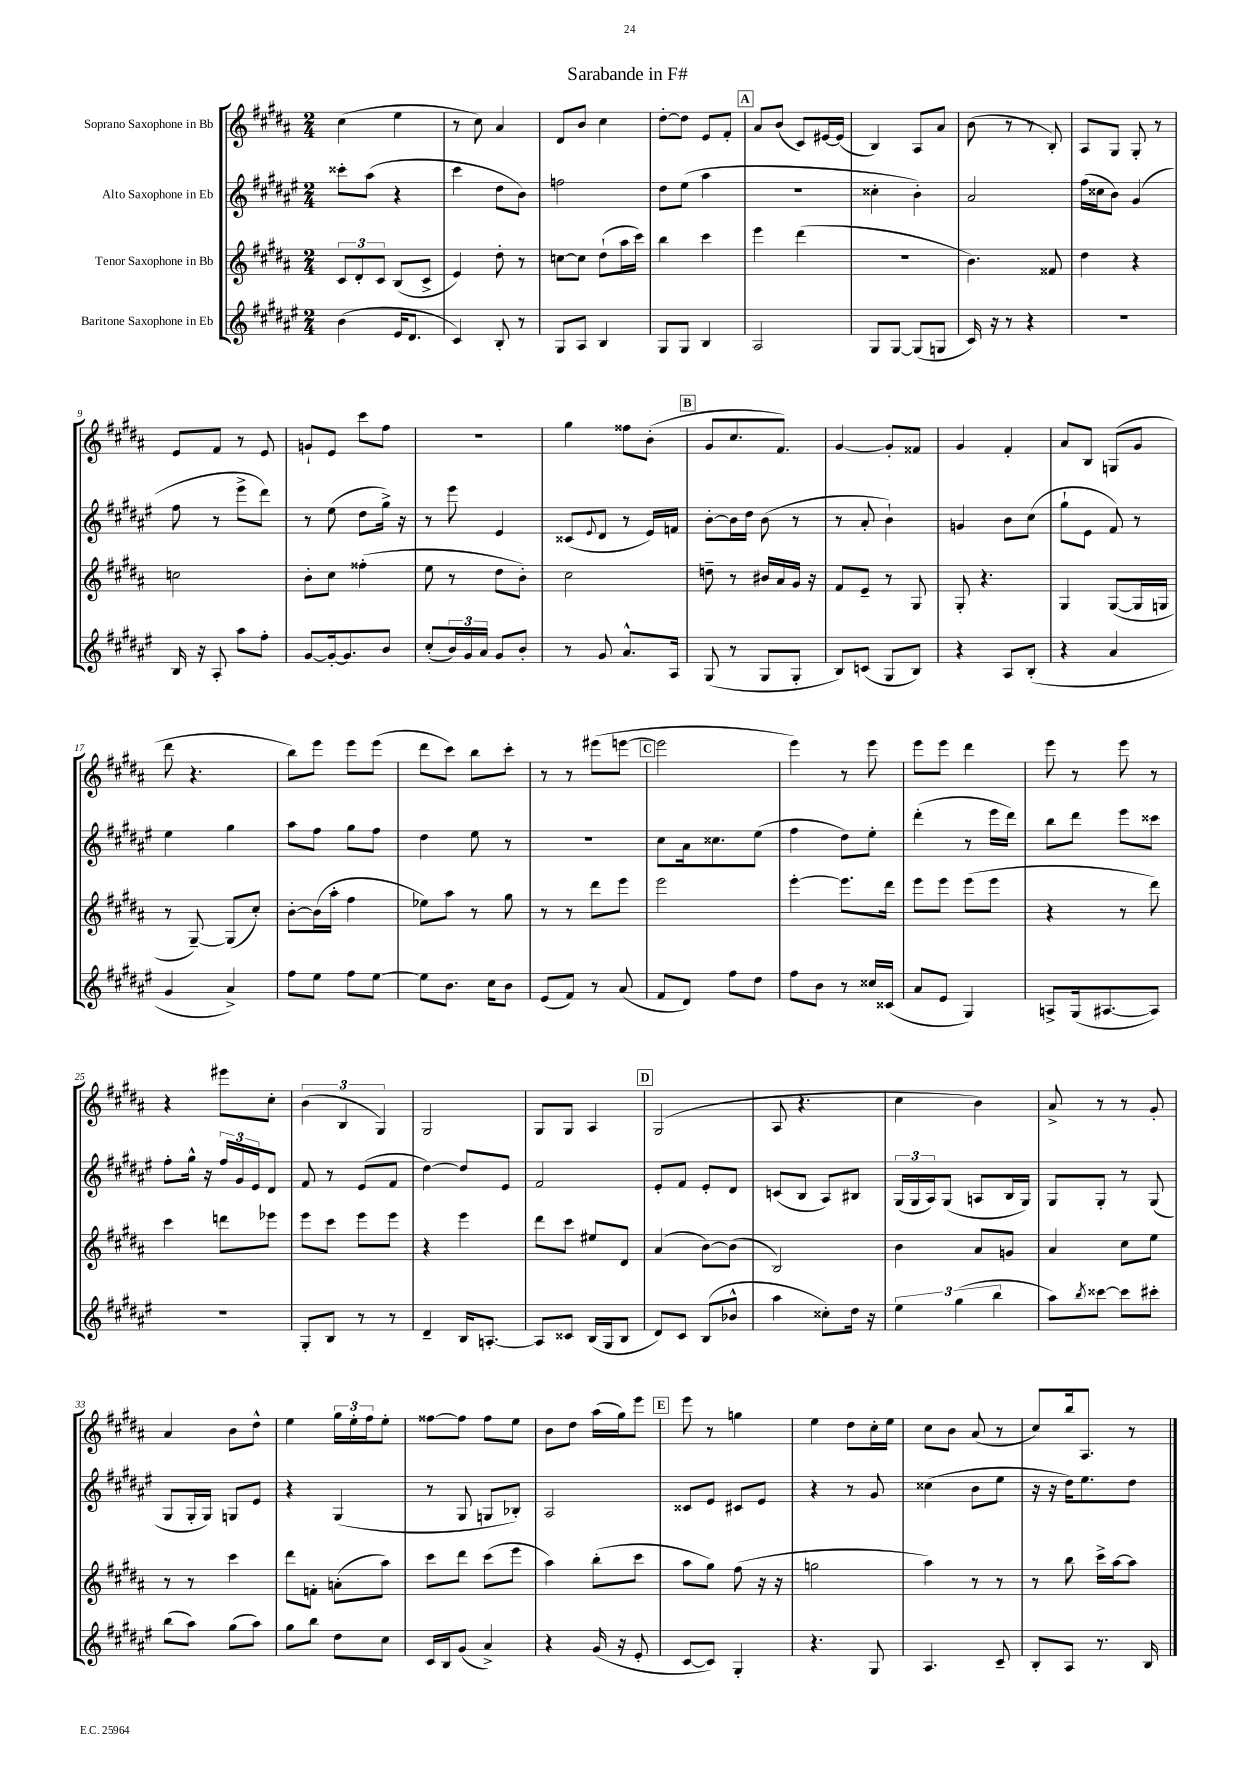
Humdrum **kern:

**kern	**kern	**kern	**kern
*staff4	*staff3	*staff2	*staff1
*clefG2	*clefG2	*clefG2	*clefG2
*k[f#c#g#d#a#e#]	*k[f#c#g#d#a#]	*k[f#c#g#d#a#e#]	*k[f#c#g#d#a#]
*M2/4	*M2/4	*M2/4	*M2/4
(4b\	12c#/L	8ccc##'\L	(4cc#\
.	12d#'/	.	.
.	.	(8aa#\J	.
.	12c#/J	.	.
16e#/LK	(8B/L	4r	4ee\
8.d#/J	.	.	.
.	8c#^/J	.	.
=	=	=	=
4c#/)	4e/)	4ccc#\	8r
.	.	.	8cc#\)
8B'/	8dd#'\	8dd#\L	4a#/
8r	8r	8b\J)	.
=	=	=	=
8G#/L	[8cc\L	2ff\	8d#/L
8A#/J	8cc\]J	.	8b/J
4B/	(8dd#`\L	.	4cc#\
.	16aa#\L	.	.
.	16ccc#\JJ)	.	.
=	=	=	=
8G#/L	4bb\	8dd#\L	[8dd#'\L
8G#/J	.	(8ee#\J	8dd#\]J
4B/	4ccc#\	4aa#\	8e/L
.	.	.	8f#'/J
=	=	=	=
2A#/	4eee\	2r	8a#/L
.	.	.	(8b/J
.	(4ddd#\	.	8c#/L)
.	.	.	[16e#/L
.	.	.	(16e#/]JJ
=	=	=	=
8G#/L	2r	4cc##'\	4B/)
[8G#/J	.	.	.
(8G#/]L	.	4b'\)	8A#/L
8G/J	.	.	8a#/J
=	=	=	=
16c#/)	4.b\)	2a#/	(8b\
16r	.	.	.
8r	.	.	8r
4r	.	.	8r
.	8f##/	.	8B'/)
=	=	=	=
2r	4dd#\	(16ff#\LL	8A#/L
.	.	16cc##\J	.
.	.	8b\J)	8G#/J
.	4r	(4g#/	8G#'/
.	.	.	8r
=	=	=	=
16B/	2cc\	8ff#\	8e/L
16r	.	.	.
8A#'/	.	8r	8f#/J
8aa#\L	.	8eee#^\L	8r
8ff#'\J	.	8ddd#\J)	8e/
=	=	=	=
[8g#/L	8b'\L	8r	8g`/L
16g#'/_k	8cc#\J	(8ee#\	8e/J
8.g#/]	.	.	.
.	(4ff##'\	8dd#\L	8ccc#\L
8b/J	.	16gg#^\Jk)	8ff#\J
.	.	16r	.
=	=	=	=
(8cc#'/L	8ee\	8r	2r
24b/L)	8r	8eee#\	.
24g#/	.	.	.
24a#/JJ	.	.	.
8g#/L	8dd#\L	4e#/	.
8b'/J	8b'\J)	.	.
=	=	=	=
8r	2cc#\	(8c##/L	4gg#\
.	.	8qqe#/	.
8g#/	.	8d#/J	.
8.a#^^/L	.	8r	8ff##\L
.	.	16e#/LL)	(8b'\J
16A#/Jk	.	16f/JJ	.
=	=	=	=
(8G#/	8dd~\	[8b'\L	8g#/L
8r	8r	16b\]L	8.cc#/
.	.	16dd#\JJ	.
8G#/L	16b#/LL	(8b\	.
.	16a#/	.	8.f#/J)
8G#'/J	16g#/JJ	8r	.
.	16r	.	.
=	=	=	=
8B/L)	8f#/L	8r	[4g#/
(8c/J	8e~/J	8a#'/	.
8G#/L	8r	4b`\)	8g#'/]L
8B/J)	8G#/	.	8f##/J
=	=	=	=
4r	8G#'/	4g/	4g#/
.	4.r	.	.
8A#/L	.	8b\L	4f#'/
(8B'/J	.	(8cc#\J	.
=	=	=	=
4r	4G#/	8gg#`\L	8a#/L
.	.	8e#\J	8B/J
4a#/	([8G#/L	8f#/)	(8G/L
.	16G#/]L	8r	8g#/J
.	16G/JJ	.	.
=	=	=	=
4g#/	8r	4ee#\	8ddd#\
.	[8G#~/)	.	4.r
4a#^/)	(8G#/]L	4gg#\	.
.	8cc#'/J)	.	.
=	=	=	=
8ff#\L	[8b'\L	8aa#\L	8bb\L)
8ee#\J	(16b\]L	8ff#\J	8eee\J
.	16aa#'\JJ	.	.
8ff#\L	4ff#\	8gg#\L	8eee\L
[8ee#\J	.	8ff#\J	(8eee\J
=	=	=	=
8ee#\]L	8ee-\L)	4dd#\	8ddd#\L
8.b\J	8aa#\J	.	8ccc#\J)
.	8r	8ee#\	8bb\L
16cc#\LK	.	.	.
8b\J	8gg#\	8r	8ccc#'\J
=	=	=	=
(8e#/L	8r	2r	8r
8f#/J)	8r	.	8r
8r	8ddd#\L	.	(8eee#\L
(8a#/	8eee\J	.	[8eee\J
=	=	=	=
8f#/L	2eee\	8cc#\L	2eee\]
8d#/J)	.	16a#\k	.
.	.	8.cc##\	.
8ff#\L	.	.	.
8dd#\J	.	(8ee#\J	.
=	=	=	=
8ff#\L	[4eee'\	4ff#\	4eee\)
8b\J	.	.	.
8r	8.eee\]L	8dd#\L)	8r
16cc##/LL	.	8ee#'\J	8eee\
(16c##/JJ	16ddd#\Jk	.	.
=	=	=	=
8a#/L	8eee\L	(4ddd#'\	8eee\L
8e#/J	8eee\J	.	8eee\J
4G#/)	(8eee\L	8r	4ddd#\
.	8eee\J	16eee#\LL	.
.	.	16ddd#\JJ)	.
=	=	=	=
8A^/L	4r	8bb\L	8eee\
(16G#/k	.	8ddd#\J	8r
[8.A#/	.	.	.
.	8r	8eee#\L	8eee\
8A#/]J)	8ddd#\)	8ccc##\J	8r
=	=	=	=
2r	4ccc#\	8ff#'\L	4r
.	.	16gg#^^\Jk	.
.	.	16r	.
.	8ddd\L	24ff#/LL	8eee#\L
.	.	24g#/	.
.	.	24e#/J	.
.	8eee-\J	8d#/J	8cc#'\J
=	=	=	=
8G#'/L	8eee\L	8f#/	(6b\
8B/J	8ccc#\J	8r	.
.	.	.	6B/
8r	8eee\L	(8e#/L	.
.	.	.	6G#/)
8r	8eee\J	8f#/J	.
=	=	=	=
4d#~/	4r	[4dd#\)	2G#/
16B/LK	4eee\	8dd#/]L	.
[8.A'/J	.	.	.
.	.	8e#/J	.
=	=	=	=
8A/]L	8ddd#\L	2f#/	8G#/L
8c##/J	8ccc#\J	.	8G#/J
(16B/LL	8ee#/L	.	4A#/
16G#/J	.	.	.
8B/J	8d#/J	.	.
=	=	=	=
8d#/L)	(4a#/	8e#'/L	(2G#/
8c#/J	.	8f#/J	.
(8B/L	[8b\L)	8e#'/L	.
8b-^^/J	(8b\]J	8d#/J	.
=	=	=	=
4aa#\	2B/)	(8c/L	8A#/
.	.	8B/J	4.r
8cc##'\L)	.	8A#/L)	.
16dd#\Jk	.	8B#/J	.
16r	.	.	.
=	=	=	=
6ee#\	4b\	(24G#/LL	4cc#\
.	.	24G#/	.
.	.	24A#/J)	.
.	.	(8G#/J	.
(6gg#\	.	.	.
.	8a#/L	8A/L	4b\)
6bb\	.	.	.
.	8g/J	16B/L	.
.	.	16G#/JJ)	.
=	=	=	=
8aa#\L)	4a#/	8G#/L	8a#^/
8qbb/	.	.	.
[8ccc##\J	.	8G#'/J	8r
8ccc##\]L	8cc#\L	8r	8r
8ccc#'\J	8ee\J	(8G#/	8g#'/
=	=	=	=
(8bb\L	8r	8G#/L	4a#/
8aa#\J)	8r	16G#'/L	.
.	.	16G#/JJ)	.
(8gg#\L	4ccc#\	8G/L	8b\L
8aa#\J)	.	8e#/J	8dd#^^\J
=	=	=	=
8gg#\L	8ddd#\L	4r	4ee\
8bb\J	8f'\J	.	.
8dd#\L	(8a'\L	(4G#/	24gg#\LL
.	.	.	24ee'\
.	.	.	24ff#\J
8cc#\J	8aa#\J)	.	8ee'\J
=	=	=	=
16c#/LL	8ccc#\L	8r	[8ff##\L
16B/J	.	.	.
(8g#/J	8ddd#\J	8G#/	8ff##\]J
4a#^/)	(8ccc#\L	8G/L	8ff##\L
.	8eee\J	8B-'/J)	8ee\J
=	=	=	=
4r	4aa#\)	2A#/	8b\L
.	.	.	8dd#\J
(16g#/	(8bb'\L	.	(16aa#\LL
16r	.	.	16gg#\J)
8e#'/	8ccc#\J	.	8eee\J
=	=	=	=
[8c#/L	8aa#\L	8c##/L	8eee\
8c#/]J)	8gg#\J)	8e#/J	8r
4G#'/	(8ff#\	8c#/L	4gg\
.	16r	8e#/J	.
.	16r	.	.
=	=	=	=
4.r	2gg\	4r	4ee\
.	.	8r	8dd#\L
8G#/	.	8g#/	16cc#'\L
.	.	.	16ee\JJ
=	=	=	=
4.A#/	4aa#\)	(4cc##\	8cc#\L
.	.	.	8b\J
.	8r	8b\L	(8a#/
8c#~/	8r	8ee#\J	8r
=	=	=	=
8B'/L	8r	16r	8cc#/L)
.	.	16r	.
8A#/J	8bb\	16dd#\LK)	16bb/k
.	.	8.ee#\	8.A#/J
8.r	16ccc#^\LL	.	.
.	[16aa#\J	.	.
.	8aa#\]J	8dd#\J	8r
16B/	.	.	.
==	==	==	==
*-	*-	*-	*-
